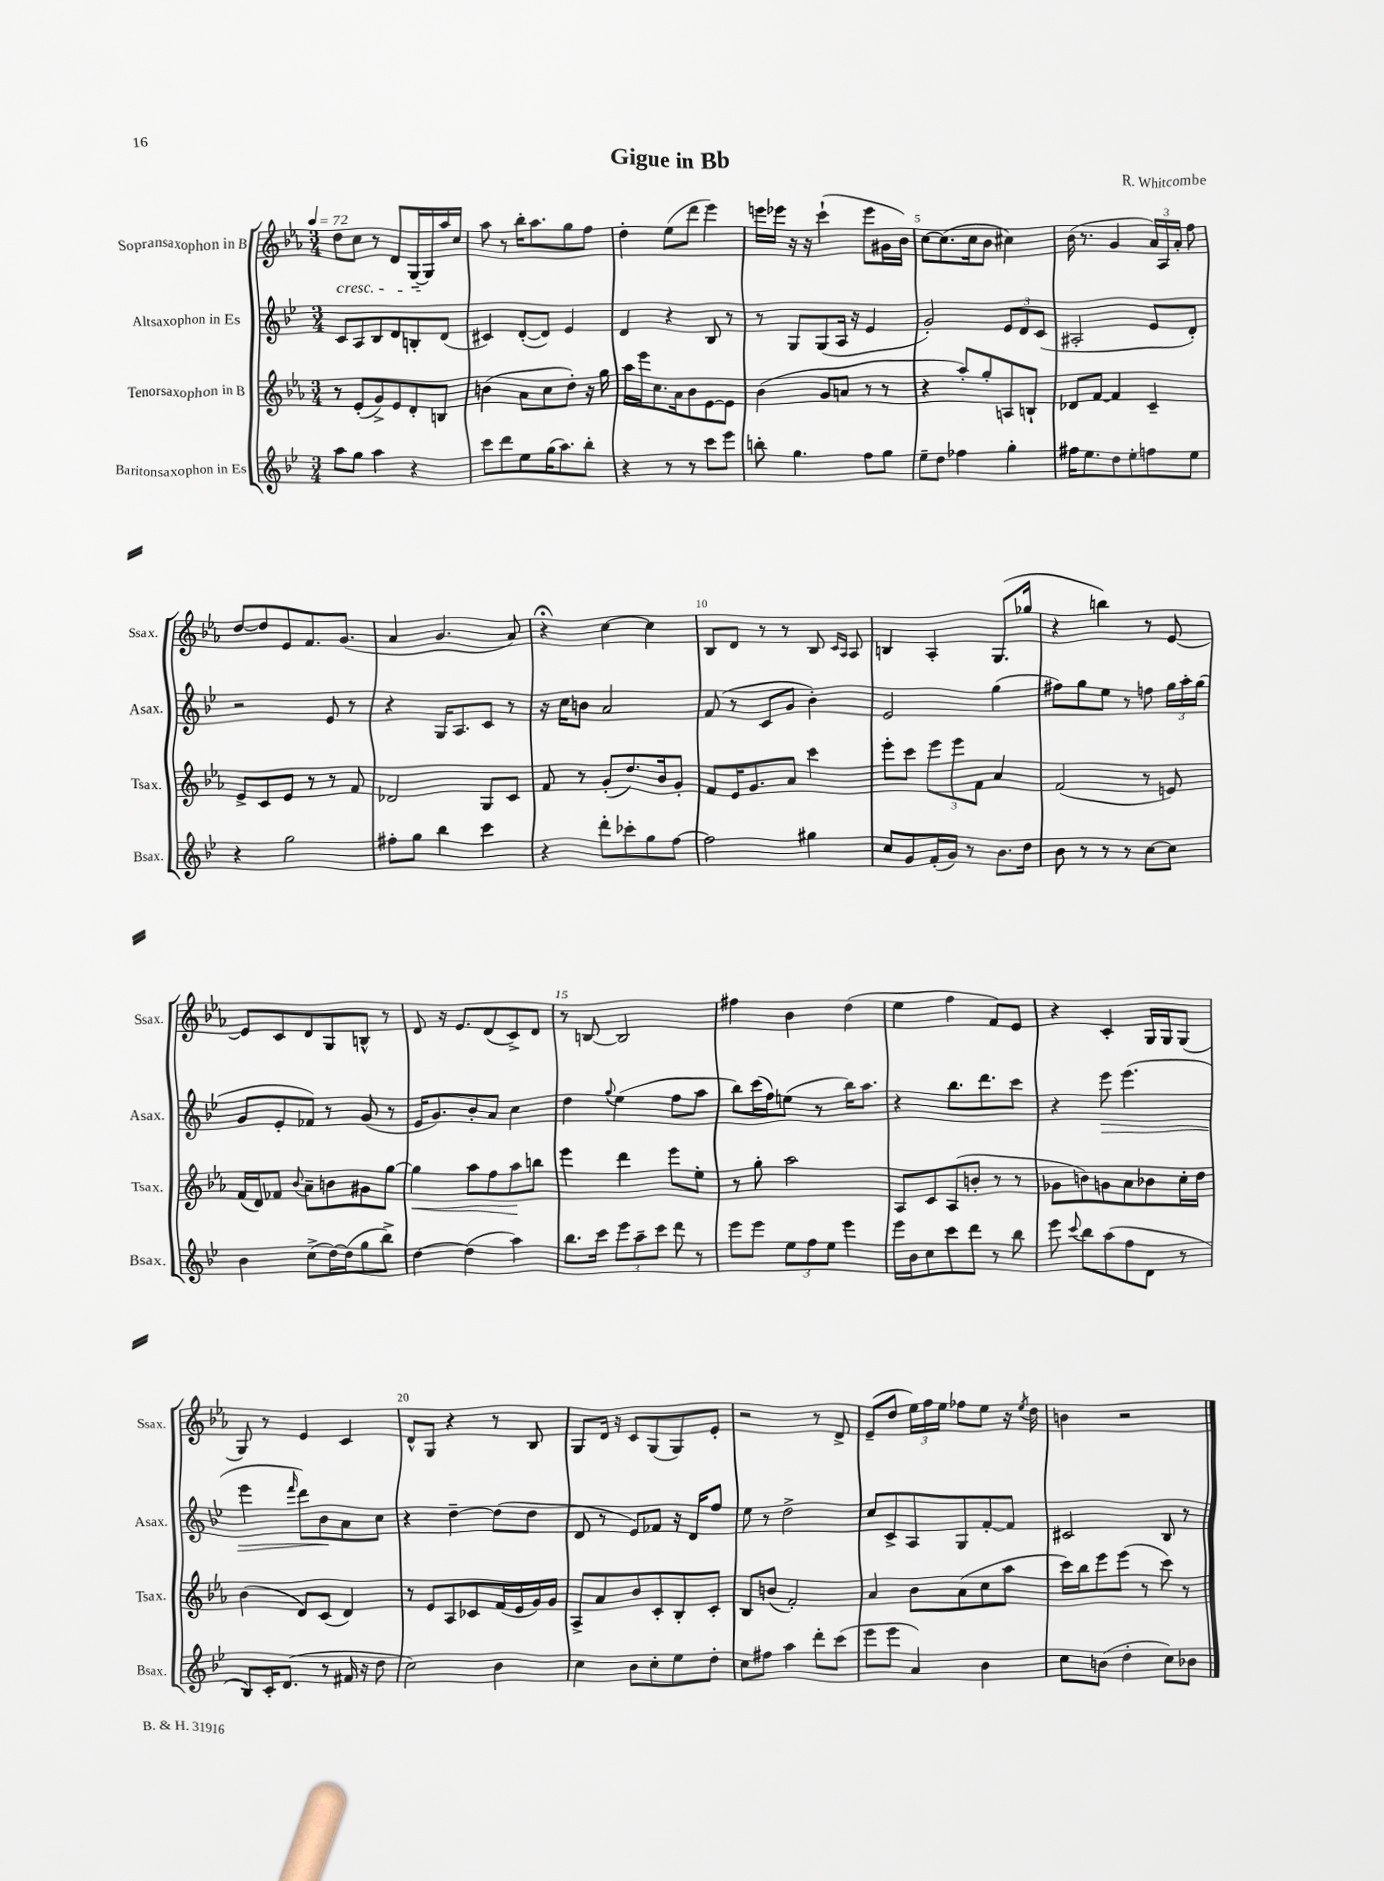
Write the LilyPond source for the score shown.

\header { title = "Gigue in Bb" composer = "R. Whitcombe" }
<<
\new StaffGroup <<
\new Staff = "s0" \with { instrumentName = "Sopransaxophon in B" shortInstrumentName = "Ssax." } {
    \clef treble \key ees \major \numericTimeSignature \time 3/4 \tempo 4 = 72
    \autoBeamOff d''8[\cresc c''8] r8 d'8[ g16~-- g16\! aes''16 c''16] |
    aes''8 r8 bes''16[-. aes''8. g''8 f''8] |
    d''4-. ees''8[( d'''8] ees'''4) |
    e'''16[ ees'''16] r16 r16 c'''4-!( ees'''8[ gis'16 bes'16]) |
    c''8[~ c''8.( c''16 bes'8] cis''4) |
    bes'16( r8. g'4 \tuplet 3/2 { aes'16[) aes16 aes'16]-. } f''8 |
    d''8[~ d''8 ees'8 f'8. g'8.]( |
    aes'4 g'4. aes'8) |
    r4\fermata c''4~ c''4 |
    bes8[ d'8] r8 r8 bes8 \grace { c'16[ aes16] } aes8 |
    b4 aes4-. g8.[( ges''16] |
    r4 b''4) r8 ees'8~ |
    ees'8[ c'8 d'8 g8 b8]-^ r8 |
    d'8 r16 ees'8.[ d'8( c'8->) d'8] |
    r8 b8~ b2 |
    fis''4 bes'4 d''4( |
    ees''4 f''4 f'8[) ees'8] |
    r4 c'4-. g16[ g16 g8]( |
    g8) r8 ees'4 c'4 |
    d'8[-^ g8] r4 r8 bes8 |
    g8[ d'16] r16 c'8[ g8( g8) ees'8]-. |
    r2 r8 d'8-> |
    ees'8[--( d''8] \tuplet 3/2 { ees''16[) f''16 ees''16] } fes''8[ ees''8] r16 \acciaccatura { ees''8 } d''16 |
    b'4 r2 \bar "|." |
}
\new Staff = "s1" \with { instrumentName = "Altsaxophon in Es" shortInstrumentName = "Asax." } {
    \clef treble \key bes \major \numericTimeSignature \time 3/4
    \autoBeamOff c'8[ a8 bes8 d'8 b8-. d'8]( |
    cis'4) d'8[~-.( d'8]) ees'4 |
    d'4 r4 bes8 r8 |
    r8 g8[ g8( a16] r16 ees'4 |
    g'2-.) \tuplet 3/2 { ees'8[ d'8 c'8]( } |
    ais2-. ees'8[ d'8]-.) |
    r2 ees'8 r8 |
    r4 g16[ a8. c'8] r8 |
    r16 c''16[ b'8] a'2 |
    f'8( r8 c'8[ g'8] bes'4-.) |
    ees'2 g''4( |
    fis''8[) g''8 ees''8] r8 f''8 \tuplet 3/2 { g''16[ a''16-. g''16]( } |
    g'8[ ees'8-. fes'8]) r8 g'8( r8 |
    ees'16[ g'8.) bes'8-. a'8] c''4 |
    d''4 \appoggiatura { g''8 } ees''4( f''8[ a''8] |
    bes''8[) c'''16( f''16) e''8]( r8 bes''16[) a''8.] |
    r4 bes''8.[ d'''8. c'''8] |
    r4 ees'''8\> ees'''4.( |
    ees'''4 \grace { f'''16 } d'''8[) bes'8\! a'8 c''8] |
    r4 d''4~-- d''8[( d''8] |
    d'8 r8 ees'8[) fes'8] r16 d'16[ f''8] |
    ees''8 r8 d''2-> |
    c''8[ c'8-> a8 g8 f'8~-. f'8] |
    cis'2 bes8 r8 \bar "|." |
}
\new Staff = "s2" \with { instrumentName = "Tenorsaxophon in B" shortInstrumentName = "Tsax." } {
    \clef treble \key ees \major \numericTimeSignature \time 3/4
    \autoBeamOff r8 ees'8[-.( g'8->) ees'8 d'8-. b8] |
    b'4( aes'8[ c''8 d''8]-.) r16 g''16 |
    aes''16[ ees'''16 c''8. aes'16 bes'8 ees'8~ ees'8] |
    bes'4( g'8[ a'8] r8 r8 |
    r4 aes''8[-.) g''8-. a8 b8]-! |
    des'8[ f'8]~ f'4 c'4-- |
    ees'8[-> c'8 ees'8] r8 r8 f'8 |
    des'2 g8[ c'8] |
    f'8 r8 g'8[-.( d''8.) bes'16 g'8]-. |
    f'8[ ees'16 g'8. aes'8] c'''4 |
    ees'''8[-. c'''8] \tuplet 3/2 { ees'''8[ ees'''8 f'8] } aes'4 |
    f'2( r8 e'8) |
    f'16[( d'16) fes'8] \appoggiatura { bes'8 } aes'8[-- b'8 gis'8 g''8]~ |
    g''4\< aes''8[ f''8 aes''8\! b''8] |
    ees'''4 d'''4 ees'''8[ ees''8]-. |
    r8 g''8-. aes''2 |
    aes8[ c'8 aes8( b'8]-. r8 r8 |
    ges'8[ b'8) g'8 aes'8 bes'8 c''16-. d''16] |
    bes'4( d'8[) c'8]( d'4) |
    r8 ees'8[ aes8 ces'8 f'16( ees'16 g'16) g'16] |
    aes8[-> aes'8 bes'8 c'8-. bes8-. c'8]-. |
    bes8[ b'8]( f'2-.) |
    aes'4 bes'8[ aes'8( c''8 aes''8] |
    c'''16[) bes''16 ees'''8 ees'''8]( r8 c'''8) r8 \bar "|." |
}
\new Staff = "s3" \with { instrumentName = "Baritonsaxophon in Es" shortInstrumentName = "Bsax." } {
    \clef treble \key bes \major \numericTimeSignature \time 3/4
    \autoBeamOff a''8[ g''8] a''4 r4 |
    c'''8[ d'''8 ees''8 g''16( a''8.) bes''8]-. |
    r4 r8 r8 c'''8[ ees'''8] |
    b''8-. g''4. f''8[ g''8] |
    ees''8[-- d''8] fes''4 g''4-. |
    fis''16[ ees''8. d''8 ees''8-. f''8 ees''8] |
    r4 g''2 |
    fis''8[-. g''8] bes''4 c'''4 |
    r4 d'''8[-. ces'''8-. g''8 f''8]~ |
    f''2 gis''4 |
    c''8[ g'8 f'16-.( g'16]) r8 bes'8.[ d''16] |
    bes'8 r8 r8 r8 c''8[~ c''8] |
    bes'4 c''8[->( d''16~) d''16( g''8 bes''8]->) |
    d''4~ d''4( a''4) |
    bes''8.[ c'''16] \tuplet 3/2 { ees'''8[ a''8-- c'''8] } d'''8 r8 |
    ees'''8[ ees'''8] \tuplet 3/2 { ees''8[ f''8 ees''8] } ees'''4 |
    ees'''16[ bes'16 c''8 c'''8 d'''8] r8 bes''8 |
    ees'''8 \appoggiatura { c'''8 } bes''8[ a''8( f''8 d'8] r8 |
    bes8[) c'16-. d'8.]( r8 fis'16 r16 d''8 |
    c''2) bes'4 |
    c''4 bes'8[ c''8-. ees''8 d''8]-. |
    c''8[ fis''8] a''4 d'''8[-. c'''8]( |
    ees'''8[ ees'''8] a'4) bes'4 |
    c''8[ b'8]( d''4-. c''8[) bes'8] \bar "|." |
}
>>
>>
\layout { \context { \Score \override BarNumber.break-visibility = ##(#f #t #t) barNumberVisibility = #(every-nth-bar-number-visible 5) } }
